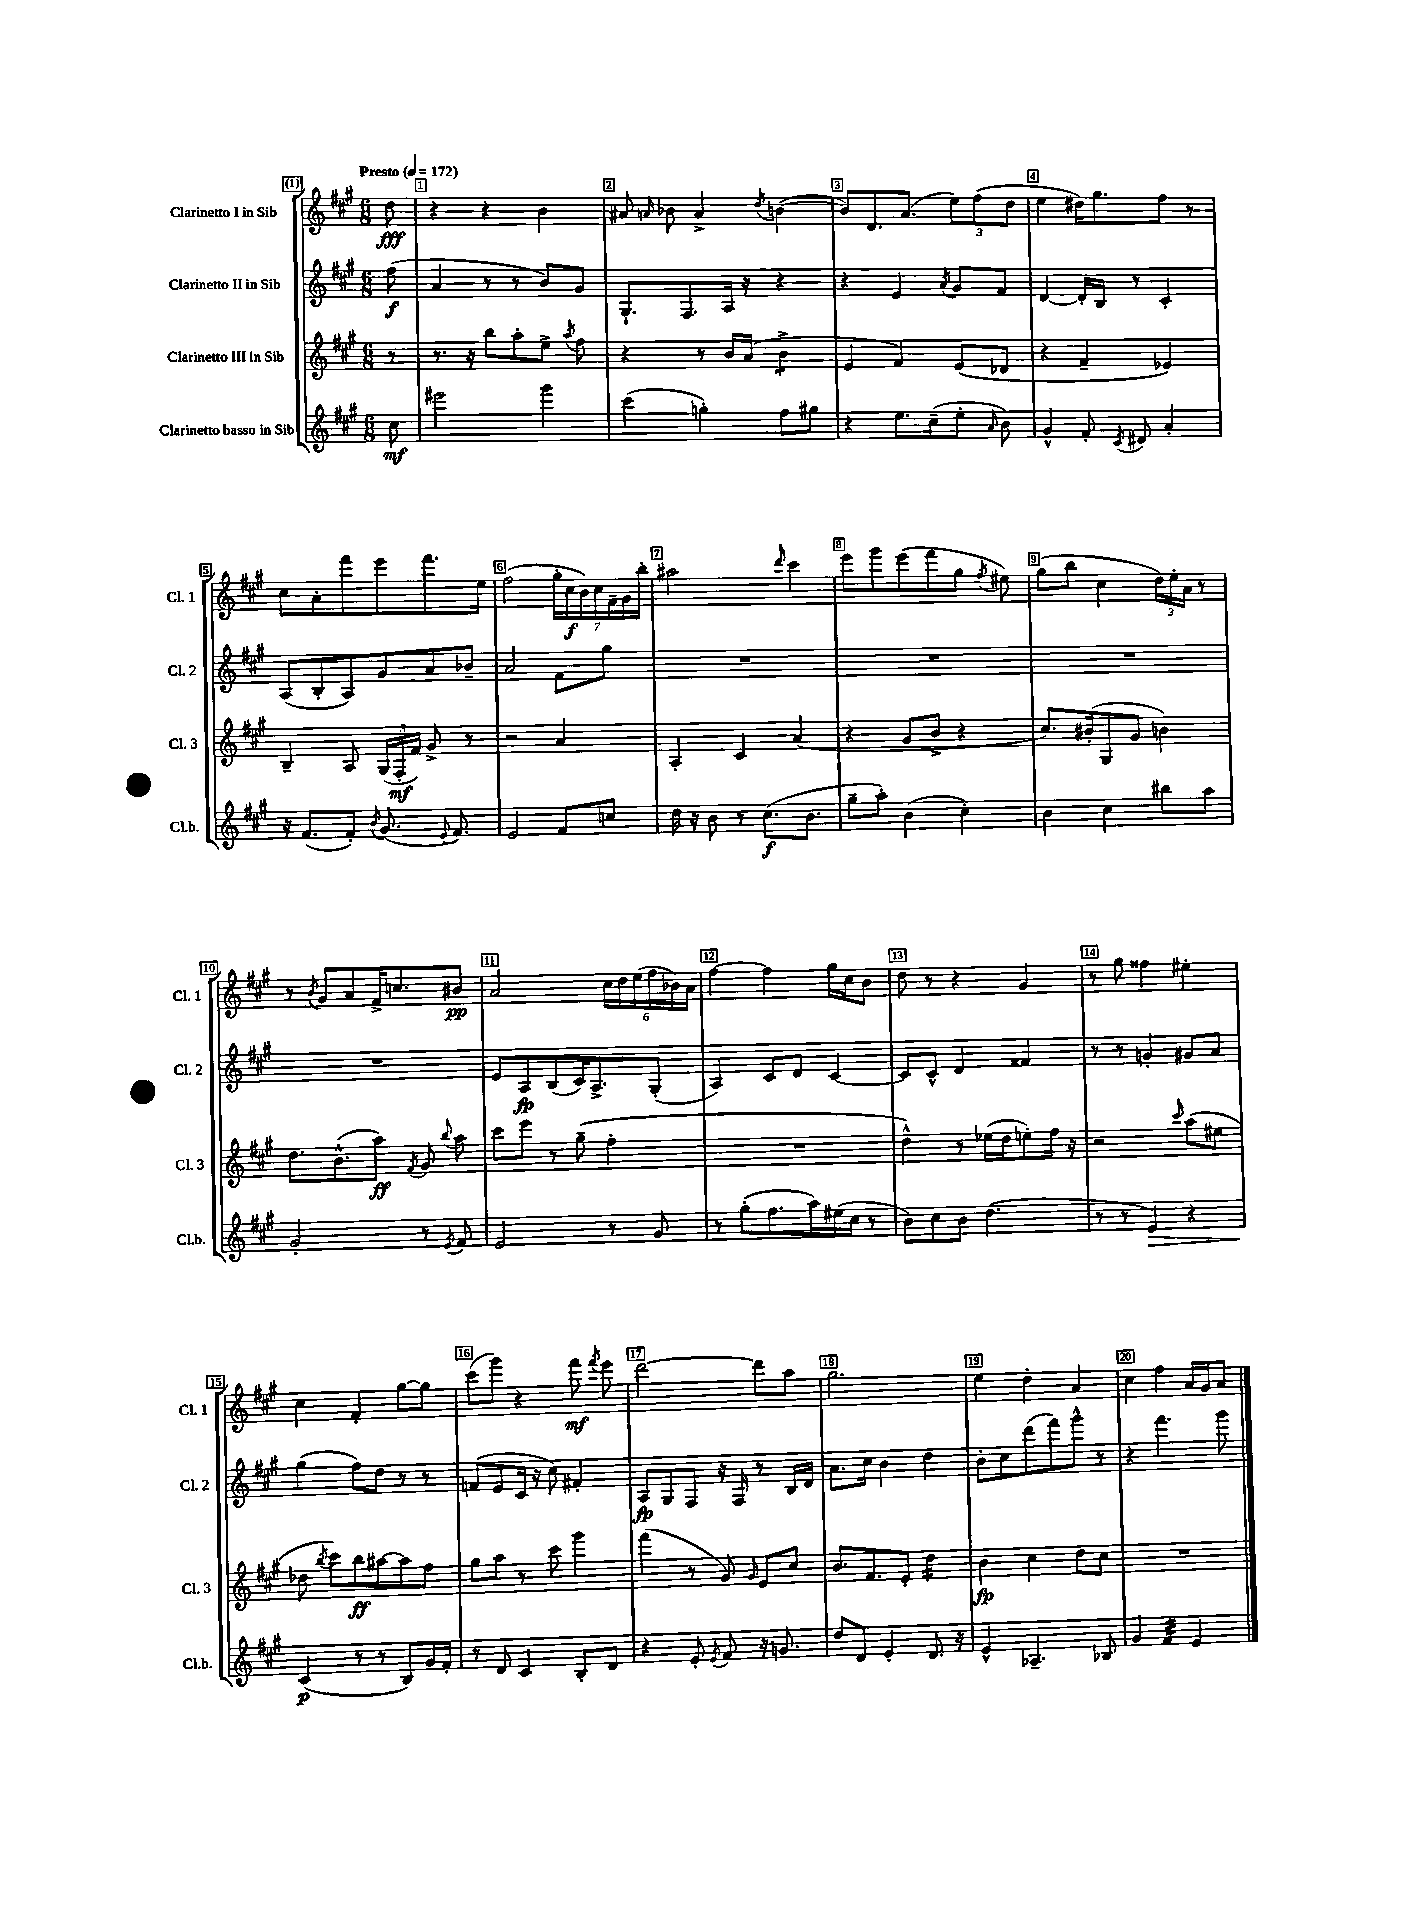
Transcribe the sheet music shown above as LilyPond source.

<<
\new StaffGroup <<
\new Staff = "s0" \with { instrumentName = "Clarinetto I in Sib" shortInstrumentName = "Cl. 1" } {
    \clef treble \key a \major \numericTimeSignature \time 6/8 \partial 8 \tempo "Presto" 4 = 172
    \autoBeamOff d''8\fff |
    r4 r4 b'4 |
    ais'8 \grace { a'16 } bes'8 a'4-> \acciaccatura { d''8 } b'4~( |
    b'8[) d'8. a'8.]( \tuplet 3/2 { e''8[) fis''8( d''8] } |
    e''4 dis''16[) gis''8. fis''8] r8 |
    cis''8[ a'8-. fis'''8 e'''8 fis'''8. e''16] |
    fis''2( \tuplet 7/4 { gis''16[-. cis''16\f b'16) cis''16 fis'16-- gis'16 b''16]-. } |
    ais''2 \grace { d'''16 } cis'''4 |
    e'''8[ gis'''8 e'''8( fis'''8 gis''8] \acciaccatura { fis''8 } eis''8) |
    gis''8[( b''8] cis''4 \tuplet 3/2 { d''16[) e''16-. a'16] } r8 |
    r8 \acciaccatura { b'8 } gis'8[ a'8 fis'16-> c''8. bis'8]\pp |
    a'2 \tuplet 6/4 { cis''16[ d''16 e''16( fis''16 bes'16) a'16] } |
    fis''4~ fis''4 gis''16[ cis''16 b'8] |
    d''8 r8 r4 gis'4 |
    r8 gis''8 fisis''4 eis''4-. |
    cis''4 fis'4-. gis''8[~ gis''8] |
    cis'''8[( gis'''8]) r4 fis'''8\mf \acciaccatura { fis'''8 } e'''8 |
    d'''2~ d'''8[ a''8] |
    gis''2. |
    e''4 d''4-. a'4 |
    cis''4 fis''4 a'16[ gis'16 a'8] \bar "|." |
}
\new Staff = "s1" \with { instrumentName = "Clarinetto II in Sib" shortInstrumentName = "Cl. 2" } {
    \clef treble \key a \major \numericTimeSignature \time 6/8 \partial 8
    \autoBeamOff fis''8\f( |
    a'4 r8 r8 b'8[) gis'8] |
    gis8.[-! fis8. a16] r16 r4 |
    r4 e'4 \acciaccatura { a'8 } gis'8[ fis'8] |
    d'4~ d'16[-. b16] r8 cis'4-. |
    a8[( b8-. a8) gis'8 a'8 bes'8]-- |
    a'2 fis'8[ gis''8] |
    R2. |
    R2. |
    R2. |
    R2. |
    e'8[ a8\fp b8( cis'16) a8.-> gis8]-.( |
    a4) cis'8[ d'8] cis'4~ |
    cis'8[ cis'8]-^ d'4 fisis'4 |
    r8 r8 g'4-. gis'8[ a'8] |
    gis''4( fis''8[) d''8] r8 r8 |
    f'8[( e'8 cis'16] r16 cis''8) fis'4-. |
    a8[\fp gis8 fis8] r16 fis16 r8 b16[ d'16] |
    a'8.[ cis''16] b'4 d''4 |
    b'8[-. cis''8 d'''8( fis'''8) gis'''8]-^ r8 |
    r4 fis'''4. gis'''8 \bar "|." |
}
\new Staff = "s2" \with { instrumentName = "Clarinetto III in Sib" shortInstrumentName = "Cl. 3" } {
    \clef treble \key a \major \numericTimeSignature \time 6/8 \partial 8
    \autoBeamOff r8 |
    r8. r16 b''8[ a''8-. e''8]-> \acciaccatura { a''8 } fis''8 |
    r4 r8 b'16[ a'16]( b'4:8-> |
    e'4 fis'4) e'8[( des'8] |
    r4 fis'4-- ees'4) |
    b4-- a8 \tuplet 3/2 { gis16[( fis16-.\mf fis'16]) } gis'8-> r8 |
    r2 a'4 |
    a4-. cis'4 a'4( |
    r4 gis'8[ b'8]-> r4 |
    cis''8.[) bis'16-.( gis8 gis'8] b'4) |
    d''8.[ b'8.-^( a''8]\ff) \acciaccatura { fis'8 } gis'8 \appoggiatura { b''8 } a''8 |
    cis'''8[ e'''8] r8 gis''8--( fis''4-. |
    R2. |
    d''4-^) r8 ees''16[( d''16 e''8-.) fis''16] r16 |
    r2 \grace { cis'''16 } a''8[( eis''8] |
    des''8 \acciaccatura { b''8 } cis'''8[) b''8\ff ais''8~ ais''8 fis''8] |
    gis''8[ a''8] r8 cis'''8 gis'''4 |
    fis'''4( r8 gis'8) \grace { gis'16 } e'8[ cis''8] |
    b'8.[ fis'8. e'8]-. d''4:16 |
    b'4\fp cis''4 d''8[ cis''8] |
    R2. \bar "|." |
}
\new Staff = "s3" \with { instrumentName = "Clarinetto basso in Sib" shortInstrumentName = "Cl.b." } {
    \clef treble \key a \major \numericTimeSignature \time 6/8 \partial 8
    \autoBeamOff cis''8\mf |
    eis'''2 gis'''4 |
    cis'''4( g''4-.) fis''8[ gis''8] |
    r4 e''8.[ cis''16--( e''8]-. \grace { a'16 } b'8) |
    gis'4-^ fis'8-. \acciaccatura { cis'8 } dis'8 a'4-. |
    r16 fis'8.[( fis'8]-.) \acciaccatura { b'8 } gis'8.( \appoggiatura { e'8 } fis'8.) |
    e'2 fis'8[ c''8] |
    d''16 r16 b'8 r8 cis''8.[\f( b'8.] |
    gis''8[-- a''8]-.) b'4( cis''4-.) |
    b'4 cis''4 bis''8[ a''8] |
    gis'2-. r8 \acciaccatura { e'8 } fis'8 |
    e'2 r8 gis'8 |
    r8 gis''8[-.( fis''8. a''16) eis''16( cis''16] r8 |
    b'8[) cis''8 b'8] d''4.( |
    r8 r8 e'4\>) r4 |
    cis'4\p\!( r8 r8 b8[) gis'16 fis'16]-. |
    r8 d'8 cis'4 b8[-. d'8] |
    r4 e'8-. \acciaccatura { e'8 } fis'8 r16 g'8. |
    d''8[ d'8] e'4-. d'8. r16 |
    e'4-^ aes4.-- bes8 |
    gis'4 fis'4:32 e'4 \bar "|." |
}
>>
>>
\layout { \context { \Score \override BarNumber.break-visibility = ##(#f #t #t) barNumberVisibility = #all-bar-numbers-visible \override BarNumber.stencil = #(make-stencil-boxer 0.1 0.3 ly:text-interface::print) } }
